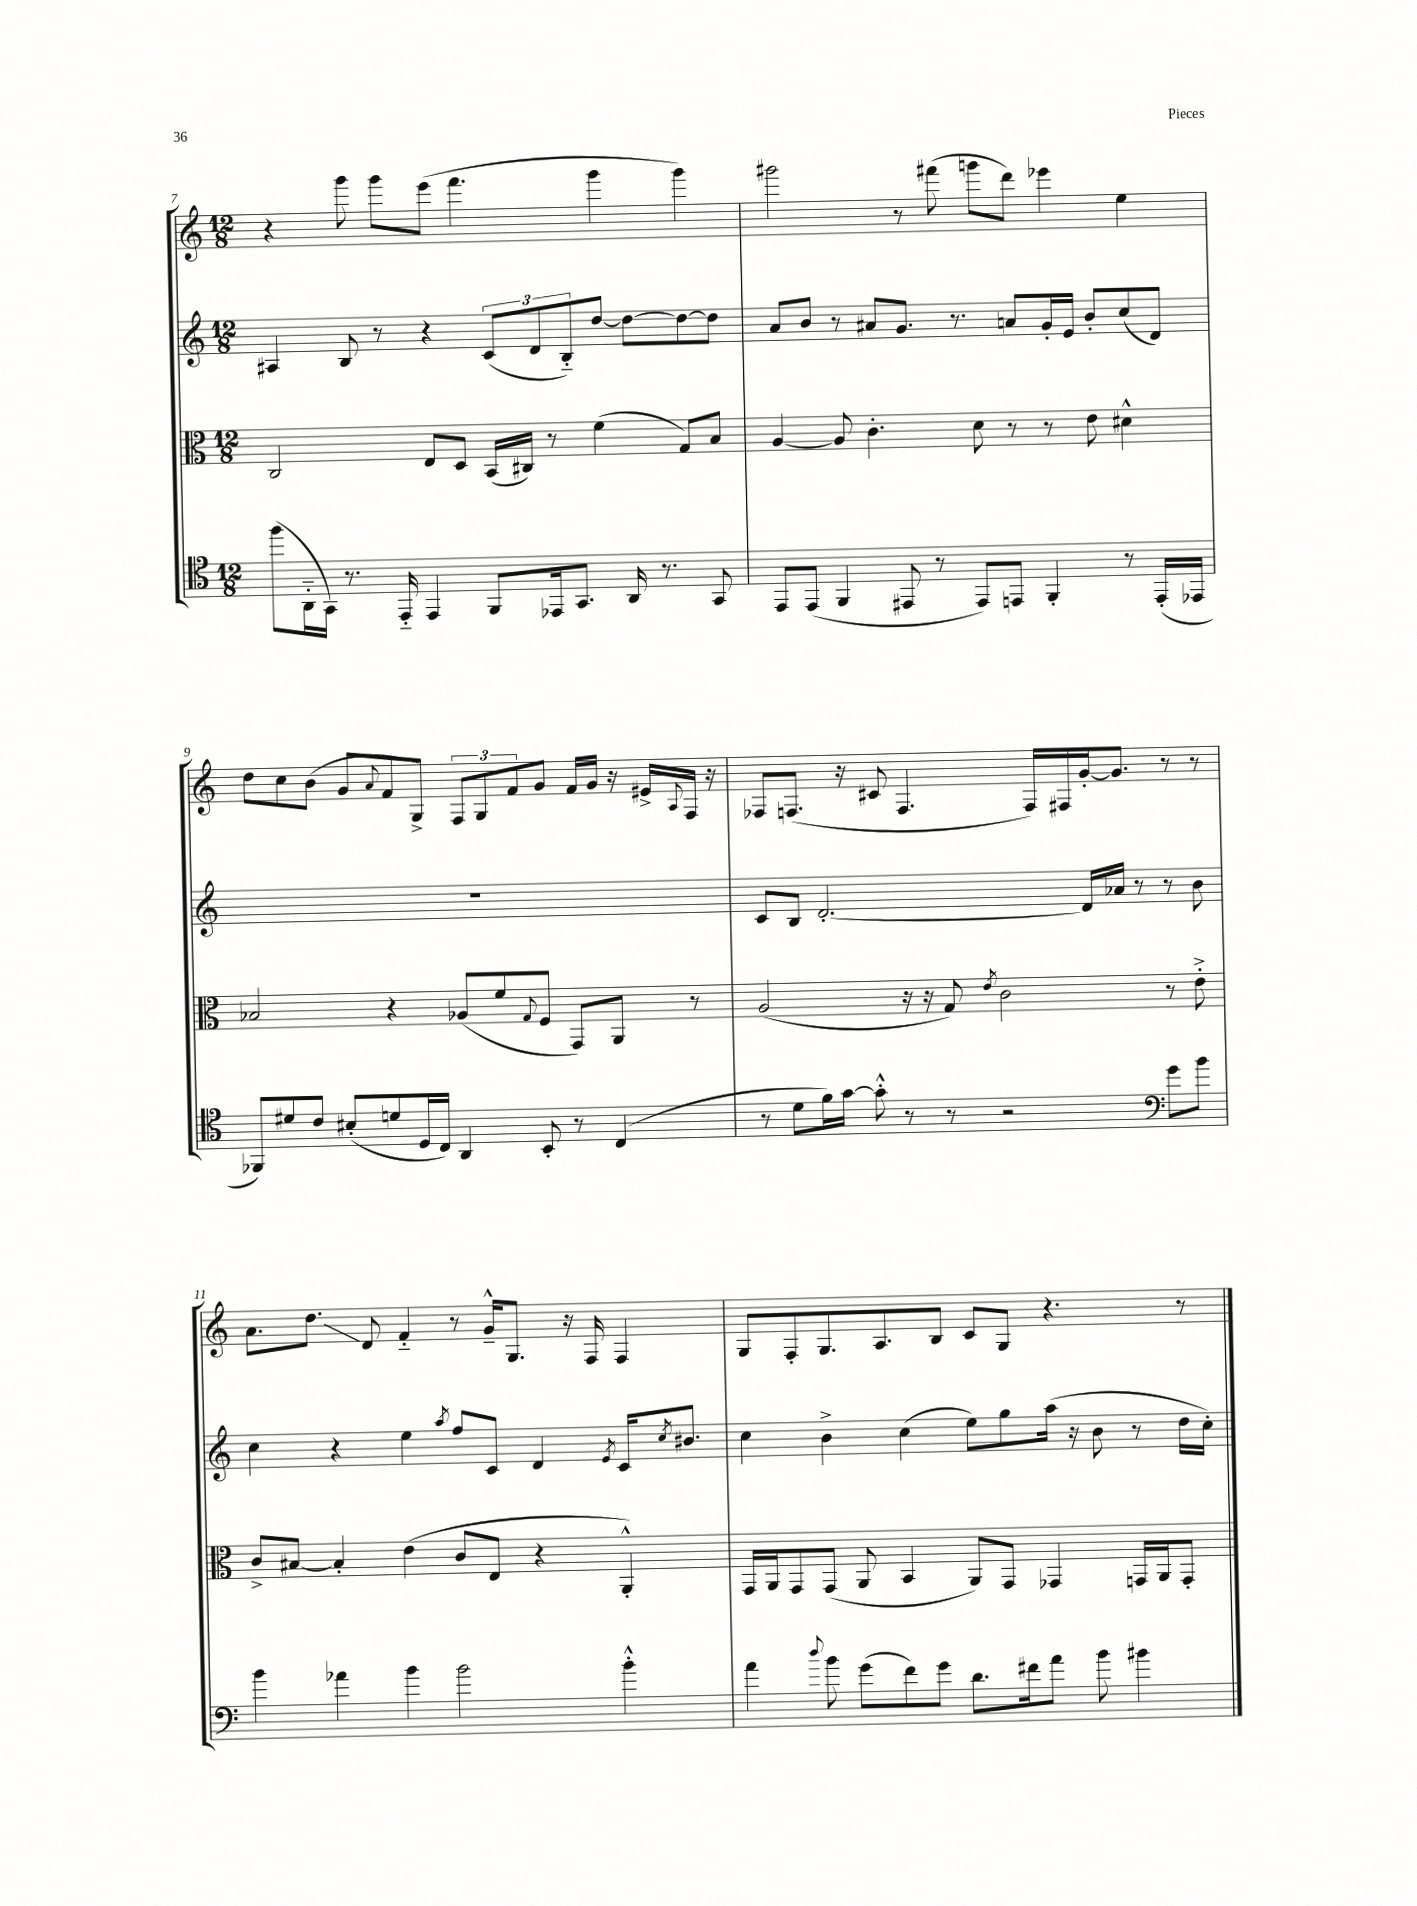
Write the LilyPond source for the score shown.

<<
\new StaffGroup <<
\new Staff = "s0" {
    \clef treble \key c \major \numericTimeSignature \time 12/8
    r4 g'''8 g'''8 e'''8( f'''4. g'''4 g'''4) |
    gis'''2 r8 fis'''8( g'''8 d'''8) ees'''4 e''4 |
    d''8 c''8 b'8( g'8 \appoggiatura { a'8 } f'8 g8->) \tuplet 3/2 { f8 g8 f'8 } g'8 f'16 g'16 r16 eis'16-> \appoggiatura { a8 } f16 r16 |
    fes8 f8.( r16 cis'8 f4. f16) fis16 g'16~-. g'8. r8 r8 |
    a'8. d''8.\glissando d'8 f'4-_ r8 g'16---^ g8. r16 f16 f4 |
    g8 f8-. g8. a8. b8 c'8 g8 r4. r8 \bar "|." |
}
\new Staff = "s1" {
    \clef treble \key c \major \numericTimeSignature \time 12/8
    ais4 b8 r8 r4 \tuplet 3/2 { c'8( d'8 b8-_) } d''8~ d''8~ d''8~ d''8 |
    a'8 b'8 r8 ais'8 g'8. r8. a'8 g'16-. e'16 b'8-. c''8( d'8) |
    R1. |
    c'8 b8 d'2.~-. d'16 aes'16 r8 r8 b'8 |
    c''4 r4 e''4 \acciaccatura { a''8 } f''8 c'8 d'4 \acciaccatura { e'8 } c'16 \acciaccatura { c''8 } bis'8. |
    c''4 b'4-> c''4( e''8) g''8 a''16( r16 b'8 r8 d''16 c''16-.) \bar "|." |
}
\new Staff = "s2" {
    \clef alto \key c \major \numericTimeSignature \time 12/8
    c2 e8 d8 b,16( cis16) r8 f'4( g8) b8 |
    a4~ a8 c'4.-. d'8 r8 r8 e'8 dis'4-^ |
    bes2 r4 aes8( f'8 \appoggiatura { g8 } f8 g,8) a,8 r8 |
    a2( r16 r16 g8) \acciaccatura { e'8 } c'2 r8 e'8-.-> |
    c'8-> bis8~ bis4-. e'4( c'8 e8 r4 a,4-.-^) |
    g,16 a,16 g,8 g,8( a,8 b,4 a,8) g,8 ges,4 g,16 a,16 g,8-. \bar "|." |
}
\new Staff = "s3" {
    \clef tenor \key c \major \numericTimeSignature \time 12/8
    f''8( a,16-_ g,16) r8. e,16-_ e,4 f,8 ees,16 g,8. a,16 r8. g,8 |
    e,8 e,8( f,4 eis,8 r8 eis,8) e,8 f,4-. r8 e,16-.( ees,16 |
    fes,8) dis'8 c'8 bis8-.( d'8 d16 c16) a,4 b,8-. r8 c4( |
    r8 d'8 f'16) g'16~ g'8-.-^ r8 r8 r2 \clef bass g'8 b'8 |
    b'4 aes'4 b'4 b'2 b'4-.-^ |
    a'4 \appoggiatura { d''8 } b'8 g'8( f'8) g'8 d'8. fis'16 a'8 b'8 bis'4 \bar "|." |
}
>>
>>
\layout { \context { \Score currentBarNumber = #7 } }
